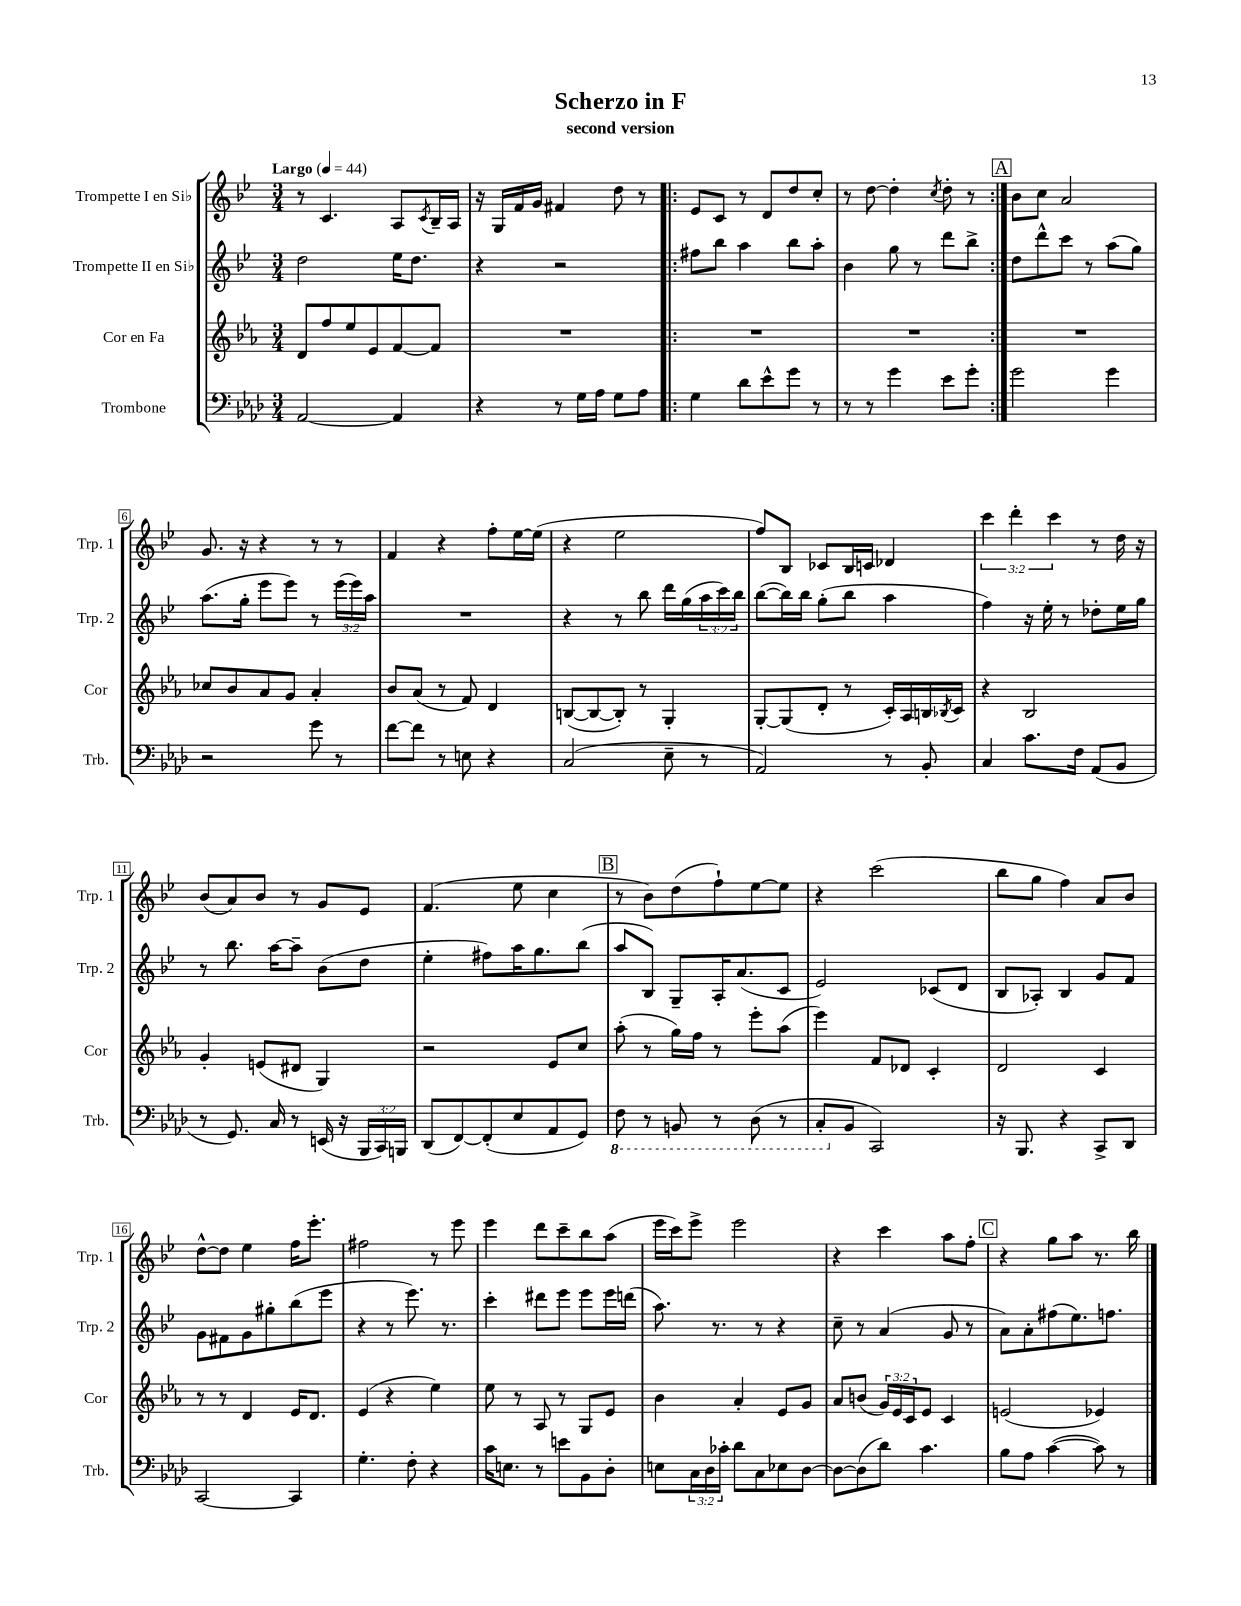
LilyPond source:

\header { title = "Scherzo in F" subtitle = "second version" }
<<
\new StaffGroup <<
\new Staff = "s0" \with { instrumentName = "Trompette I en Sib" shortInstrumentName = "Trp. 1" } {
    \clef treble \key bes \major \numericTimeSignature \time 3/4 \override Staff.TupletNumber.text = #tuplet-number::calc-fraction-text \tempo "Largo" 4 = 44
    r8 c'4. a8 \acciaccatura { c'8 } bes16-- a16 |
    r16 g16 f'16 g'16 fis'4 d''8 r8 |
    \repeat volta 2 { ees'8 c'8 r8 d'8 d''8 c''8-. |
    r8 d''8~ d''4-. \acciaccatura { c''8 } d''8-. r8 | }
    \mark \markup { \box "A" } bes'8 c''8 a'2 |
    g'8. r16 r4 r8 r8 |
    f'4 r4 f''8-. ees''16~ ees''16( |
    r4 ees''2 |
    f''8) bes8 ces'8 bes16 c'16 des'4 |
    \tuplet 3/2 { c'''4 d'''4-. c'''4 } r8 d''16 r16 |
    bes'8( a'8) bes'8 r8 g'8 ees'8 |
    f'4.( ees''8 c''4 |
    \mark \markup { \box "B" } r8 bes'8) d''8( f''8-!) ees''8~ ees''8 |
    r4 c'''2( |
    bes''8 g''8 f''4) a'8 bes'8 |
    d''8~-^ d''8 ees''4 f''16 ees'''8.-. |
    fis''2 r8 ees'''8 |
    ees'''4 d'''8 c'''8-- bes''8 a''8( |
    ees'''16 c'''16) ees'''8-> ees'''2 |
    r4 c'''4 a''8 f''8-. |
    \mark \markup { \box "C" } r4 g''8 a''8 r8. bes''16 \bar "|." |
}
\new Staff = "s1" \with { instrumentName = "Trompette II en Sib" shortInstrumentName = "Trp. 2" } {
    \clef treble \key bes \major \numericTimeSignature \time 3/4 \override Staff.TupletNumber.text = #tuplet-number::calc-fraction-text
    d''2 ees''16 d''8. |
    r4 r2 |
    \repeat volta 2 { fis''8 bes''8 a''4 bes''8 a''8-. |
    bes'4 g''8 r8 d'''8 bes''8-> | }
    \mark \markup { \box "A" } d''8 d'''8-^ c'''8 r8 a''8( g''8) |
    a''8.( g''16-. ees'''8 ees'''8) r8 \tuplet 3/2 { ees'''16( ees'''16) a''16 } |
    R2. |
    r4 r8 bes''8 d'''16 g''16( \tuplet 3/2 { a''16 c'''16) bes''16 } |
    bes''8~( bes''16) bes''16 g''8-.( bes''8 a''4 |
    f''4) r16 ees''16-. r8 des''8-. ees''16 g''16 |
    r8 bes''8. a''16~ a''8-- bes'8( d''8 |
    ees''4-. fis''8) a''16 g''8. bes''8( |
    \mark \markup { \box "B" } a''8 bes8) g8-- a16-. a'8.( c'8 |
    ees'2) ces'8( d'8 |
    bes8 aes8-.) bes4 g'8 f'8 |
    g'8 fis'8 g'8 gis''8-. bes''8( ees'''8 |
    r4 r8 ees'''8.) r8. |
    c'''4-. dis'''8 ees'''8 ees'''8 ees'''16 d'''16( |
    a''8.) r8. r8 r4 |
    c''8-- r8 a'4( g'8 r8 |
    \mark \markup { \box "C" } a'8) a'8-. fis''8( ees''8.) f''8. \bar "|." |
}
\new Staff = "s2" \with { instrumentName = "Cor en Fa" shortInstrumentName = "Cor" } {
    \clef treble \key ees \major \numericTimeSignature \time 3/4 \override Staff.TupletNumber.text = #tuplet-number::calc-fraction-text
    d'8 f''8 ees''8 ees'8 f'8~ f'8 |
    R2. |
    \repeat volta 2 { R2. |
    R2. | }
    \mark \markup { \box "A" } R2. |
    ces''8 bes'8 aes'8 g'8 aes'4-. |
    bes'8 aes'8( r8 f'8) d'4 |
    b8~( b8~ b8-.) r8 g4-. |
    g8~-. g8( d'8-. r8 c'16-.) aes16 b16 \acciaccatura { bes8 } c'16 |
    r4 bes2 |
    g'4-. e'8( dis'8 g4) |
    r2 ees'8 c''8 |
    \mark \markup { \box "B" } aes''8-.( r8 g''16) f''16 r8 ees'''8-. aes''8( |
    ees'''4) f'8 des'8 c'4-. |
    d'2 c'4 |
    r8 r8 d'4 ees'16 d'8. |
    ees'4( r4 ees''4) |
    ees''8 r8 aes8 r8 g8 ees'8 |
    bes'4 aes'4-. ees'8 g'8 |
    aes'8 b'8( \tuplet 3/2 { g'16) ees'16 c'16 } ees'8 c'4 |
    \mark \markup { \box "C" } e'2( ees'4) \bar "|." |
}
\new Staff = "s3" \with { instrumentName = "Trombone" shortInstrumentName = "Trb." } {
    \clef bass \key aes \major \numericTimeSignature \time 3/4 \override Staff.TupletNumber.text = #tuplet-number::calc-fraction-text
    aes,2~ aes,4 |
    r4 r8 g16 aes16 g8 aes8 |
    \repeat volta 2 { g4 des'8 ees'8-^ g'8 r8 |
    r8 r8 g'4 ees'8 g'8-. | }
    \mark \markup { \box "A" } g'2 g'4 |
    r2 g'8 r8 |
    f'8~ f'8 r8 e8 r4 |
    c2( ees8-- r8 |
    aes,2) r8 bes,8-. |
    c4 c'8. f16 aes,8( bes,8 |
    r8 g,8.) c16 r8 e,16( r16 \tuplet 3/2 { bes,,16 c,16) b,,16 } |
    des,8( f,8~) f,8-.( ees8 aes,8 g,8) |
    \mark \markup { \box "B" } \ottava #-1 f,8 r8 b,,8 r8 des,8( r8 |
    c,8-. \ottava #0 bes,8 c,2) |
    r16 bes,,8. r4 c,8-> des,8 |
    c,2~ c,4 |
    g4.-. f8-. r4 |
    c'16 e8. r8 e'8 bes,8 des8-. |
    e8 \tuplet 3/2 { c16 des16 ces'16-. } des'8 c8 ees8 des8~ |
    des8~ des8( des'8) c'4. |
    \mark \markup { \box "C" } bes8 aes8 c'4~( c'8) r8 \bar "|." |
}
>>
>>
\layout { \context { \Score \override BarNumber.stencil = #(make-stencil-boxer 0.1 0.3 ly:text-interface::print) } }
